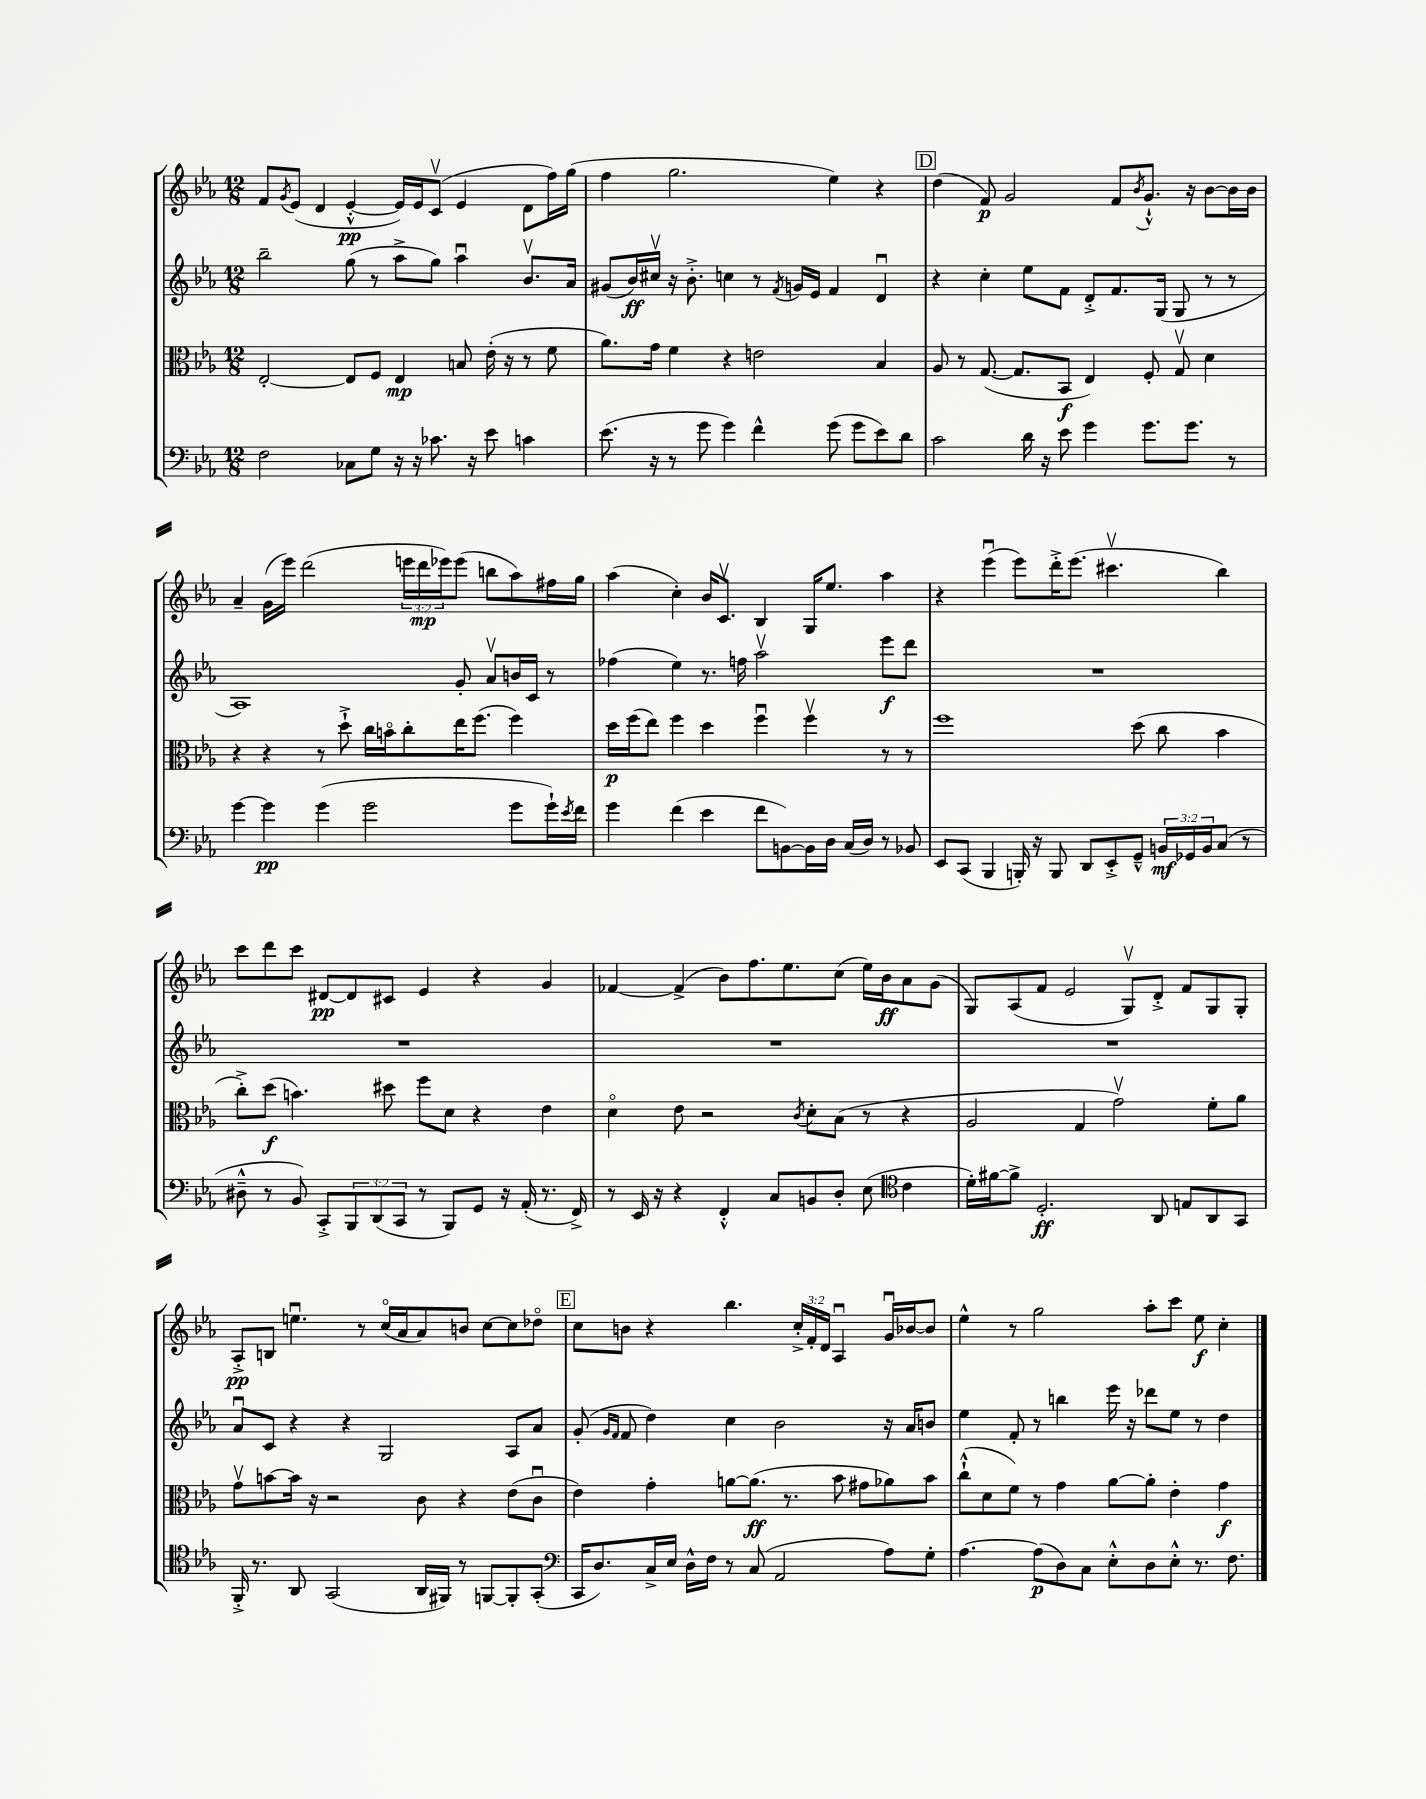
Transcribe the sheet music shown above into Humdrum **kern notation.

**kern	**dynam	**kern	**dynam	**kern	**dynam	**kern	**dynam
*part4	*part4	*part3	*part3	*part2	*part2	*part1	*part1
*staff4	*staff4	*staff3	*staff3	*staff2	*staff2	*staff1	*staff1
*clefF4	*	*clefC3	*	*clefG2	*	*clefG2	*
*k[b-e-a-]	*	*k[b-e-a-]	*	*k[b-e-a-]	*	*k[b-e-a-]	*
*M12/8	*	*M12/8	*	*M12/8	*	*M12/8	*
=26	=26	=26	=26	=26	=26	=26	=26
2F\	.	[2E-'/	.	2bb-~\	.	8f/L	.
.	.	.	.	.	.	8qg/	.
.	.	.	.	.	.	(8e-/J	.
.	.	.	.	.	.	4d/	.
8C-X\L	.	8E-/L]	.	(8gg\	.	[4e-'^^/	pp
8G\J	.	8F/J	.	8r	.	.	.
16r	.	4E-/	mp	8aa-^\L	.	16e-/LL])	.
16r	.	.	.	.	.	16e-/J	.
8.c-X\	.	.	.	8gg\J)	.	(8cv/J	.
.	.	8Bn/	.	4aa-u\	.	4e-/	.
16r	.	.	.	.	.	.	.
8e-\	.	(16e-'\	.	.	.	.	.
.	.	16r	.	.	.	.	.
4cn\	.	8r	.	8.b-v/L	.	8d\L	.
.	.	8f\	.	.	.	16ff\L)	.
.	.	.	.	16a-/Jk	.	(16gg\JJ	.
=27	=27	=27	=27	=27	=27	=27	=27
(8.e-\	.	8.a-\L)	.	(8g#X/L	.	4ff\	.
.	.	.	.	16b-/L)	ff	.	.
16r	.	16g\Jk	.	16cc#Xv/JJ	.	.	.
8r	.	4f\	.	16r	.	2.gg\	.
.	.	.	.	8.b-'^\	.	.	.
8g\	.	.	.	.	.	.	.
4g\)	.	4r	.	4ccn\	.	.	.
4f^^\	.	2en\	.	8r	.	.	.
.	.	.	.	8qf/	.	.	.
.	.	.	.	16gn/LL	.	.	.
.	.	.	.	16e-/JJ	.	.	.
(8g\	.	.	.	4f/	.	4ee-\)	.
8g\L	.	.	.	.	.	.	.
8e-\)	.	4B-/	.	4du/	.	4r	.
8d\J	.	.	.	.	.	.	.
!!LO:REH:place=s1:t=D
=28	=28	=28	=28	=28	=28	=28	=28
2c\	.	8A-/	.	4r	.	(4dd\	.
.	.	8r	.	.	.	.	.
.	.	([8.G/	.	4cc'\	.	8f/)	p
.	.	.	.	.	.	2g/	.
.	.	8.G/L]	.	.	.	.	.
16d\	.	.	.	8ee-\L	.	.	.
16r	.	.	.	.	.	.	.
8e-\	.	8BB-/J	f	8f\J	.	.	.
4g\	.	4E-/)	.	8d'^/L	.	.	.
.	.	.	.	8.f/	.	8f/L	.
.	.	.	.	.	.	8qb-/	.
8.g\L	.	8F'/	.	.	.	8.g`^^/J	.
.	.	.	.	(16G/Jk	.	.	.
.	.	8Gv/	.	8G/	.	.	.
8.g\J	.	.	.	.	.	16r	.
.	.	4d\	.	8r	.	[8b-\L	.
8r	.	.	.	8r	.	16b-\L]	.
.	.	.	.	.	.	16b-\JJ	.
!!LO:LB:g=z
=29	=29	=29	=29	=29	=29	=29	=29
[4g\	.	4r	.	1A-)	.	4a-~/	.
4g\]	pp	4r	.	.	.	(16g\LL	.
.	.	.	.	.	.	16eee-\JJ)	.
.	.	.	.	.	.	(2ddd\	.
(4g\	.	8r	.	.	.	.	.
.	.	8dd`^\	.	.	.	.	.
2g\	.	16cc\LL	.	.	.	.	.
.	.	16bn\J	.	.	.	.	.
.	.	8cc'\	.	.	.	24eeen\LL	.
.	.	.	.	.	.	24ddd\	mp
.	.	.	.	.	.	24eee-X\J)	.
.	.	16ee-\K	.	8g'/	.	(8eee-\J	.
.	.	(8.ff\J	.	.	.	.	.
.	.	.	.	8a-v/L	.	8bbn\L	.
8g\L	.	4ff\)	.	16bn/L	.	8aa-\)	.
.	.	.	.	16c/JJ	.	.	.
16g`\L)	.	.	.	8r	.	16ff#X\L	.
8qe-/	.	.	.	.	.	.	.
16f\JJ	.	.	.	.	.	16gg\JJ	.
=30	=30	=30	=30	=30	=30	=30	=30
4g\	.	16dd\LL	p	(4ff-X\	.	(4aa-\	.
.	.	(16ff\J	.	.	.	.	.
.	.	8ee-\J)	.	.	.	.	.
(4f\	.	4ff\	.	4ee-\)	.	4cc'\)	.
4e-\	.	4dd\	.	8.r	.	16b-/KL	.
.	.	.	.	.	.	8.cv/J	.
.	.	.	.	16ffn\	.	.	.
8f\L	.	4ffu\	.	2aa-v\	.	4B-/	.
[8BBn\)	.	.	.	.	.	.	.
16BB\L]	.	4ffv\	.	.	.	16G/KL	.
16D\JJ	.	.	.	.	.	8.ee-/J	.
(16C/LL	.	.	.	.	.	.	.
16D/JJ)	.	.	.	.	.	.	.
8r	.	8r	.	8eee-\L	f	4aa-\	.
8BB-X/	.	8r	.	8ddd\J	.	.	.
=31	=31	=31	=31	=31	=31	=31	=31
8EE-/L	.	1ff	.	1.r	.	4r	.
(8CC/J	.	.	.	.	.	.	.
4BBB-/	.	.	.	.	.	(4eee-u\	.
16BBBn'/)	.	.	.	.	.	8eee-\L)	.
16r	.	.	.	.	.	.	.
8BBB/	.	.	.	.	.	16ddd'^\K	.
.	.	.	.	.	.	(8.eee-\J	.
8DD/L	.	.	.	.	.	.	.
8EE-'^/	.	.	.	.	.	4.ccc#Xv\	.
8GG~^^/J	.	(8dd\	.	.	.	.	.
24BBn/LL	mf	8cc\	.	.	.	.	.
24GG-X/	.	.	.	.	.	.	.
24BB/J	.	.	.	.	.	.	.
(8C/J	.	4b-\	.	.	.	4bb-\)	.
8r	.	.	.	.	.	.	.
!!LO:LB:g=z
=32	=32	=32	=32	=32	=32	=32	=32
8D#X~^^\	.	8cc'^\L)	.	1.r	.	8ccc\L	.
8r	.	(8dd\J	f	.	.	8ddd\	.
8BB-/)	.	4.bn\)	.	.	.	8ccc\J	.
8CC'^/L	.	.	.	.	.	[8d#X/L	pp
12BBB-/	.	.	.	.	.	8d#/]	.
(12DD/	.	.	.	.	.	.	.
.	.	8dd#X\	.	.	.	8c#X/J	.
12CC/J	.	.	.	.	.	.	.
8r	.	8ff\L	.	.	.	4e-/	.
8BBB-/L)	.	8d\J	.	.	.	.	.
8GG/J	.	4r	.	.	.	4r	.
16r	.	.	.	.	.	.	.
(16AA-'/	.	.	.	.	.	.	.
8.r	.	4e-\	.	.	.	4g/	.
16FF^/)	.	.	.	.	.	.	.
=33	=33	=33	=33	=33	=33	=33	=33
8r	.	4d\	.	1.r	.	[4f-X/	.
16EE-/	.	.	.	.	.	.	.
16r	.	.	.	.	.	.	.
4r	.	8e-\	.	.	.	(4f-^/]	.
.	.	2r	.	.	.	.	.
4FF'^^/	.	.	.	.	.	8b-\L)	.
.	.	.	.	.	.	8.ff\	.
8C/L	.	.	.	.	.	.	.
.	.	.	.	.	.	8.ee-\	.
.	.	8qc/	.	.	.	.	.
8BBn/	.	8d'\L	.	.	.	.	.
8D'/J	.	(8B-\J	.	.	.	(8cc\J	.
(8E-\	.	8r	.	.	.	16ee-\LL)	.
.	.	.	.	.	.	16b-\J	ff
*clefC4	*	*	*	*	*	*	*
4c\	.	4r	.	.	.	8a-\	.
.	.	.	.	.	.	(8g\J	.
=34	=34	=34	=34	=34	=34	=34	=34
16d'\LL)	.	2A-/	.	1.r	.	8G/L)	.
[16f#X\J	.	.	.	.	.	.	.
8f#^\J]	.	.	.	.	.	(8A-/	.
2.D'/	ff	.	.	.	.	8f/J	.
.	.	.	.	.	.	2e-/	.
.	.	4G/	.	.	.	.	.
.	.	2gv\)	.	.	.	.	.
.	.	.	.	.	.	8Gv/L)	.
8AA-/	.	.	.	.	.	8d'^/J	.
8En/L	.	.	.	.	.	8f/L	.
8AA-/	.	8f'\L	.	.	.	8G/	.
8GG/J	.	8a-\J	.	.	.	8G'/J	.
!!LO:LB:g=z
=35	=35	=35	=35	=35	=35	=35	=35
16FF'^/	.	8gv\L	.	8a-u/L	.	8A-'^/L	pp
8.r	.	.	.	.	.	.	.
.	.	[8bn\	.	8c/J	.	8Bn/J	.
8AA-/	.	16b\Jk]	.	4r	.	4.eenu\	.
.	.	16r	.	.	.	.	.
(2GG/	.	2r	.	.	.	.	.
.	.	.	.	4r	.	.	.
.	.	.	.	.	.	8r	.
.	.	.	.	2G/	.	(16cc/LL	.
.	.	.	.	.	.	16a-/J	.
16AA-/LL	.	8c\	.	.	.	8a-/)	.
16FF#X/JJ)	.	.	.	.	.	.	.
8r	.	4r	.	.	.	8bn/J	.
[8FFn/L	.	.	.	.	.	[8cc\L	.
8FF'/]	.	(8e-\L	.	8A-/L	.	8cc\]	.
(8GG'/J	.	8cu\J	.	8a-/J	.	8dd-X\J	.
!!LO:REH:place=s1:t=E
=36	=36	=36	=36	=36	=36	=36	=36
*clefF4	*	*	*	*	*	*	*
16CC/KL	.	4e-\)	.	(8g'/	.	8cc\L	.
8.D/)	.	.	.	.	.	.	.
.	.	.	.	16qqg/LL	.	.	.
.	.	.	.	16qqf/JJ	.	.	.
.	.	.	.	8f/	.	8bn\J	.
16C^/L	.	4g'\	.	4dd\)	.	4r	.
16E-/JJ	.	.	.	.	.	.	.
16D^^\LL	.	.	.	.	.	.	.
16F\JJ	.	.	.	.	.	.	.
8r	.	[8an\L	.	4cc\	.	4.bb-\	.
(8C/	.	(8.a\J]	ff	.	.	.	.
2AA-/	.	.	.	2b-\	.	.	.
.	.	8.r	.	.	.	.	.
.	.	.	.	.	.	24cc'^/LL	.
.	.	.	.	.	.	24f'/	.
.	.	.	.	.	.	24d/JJ	.
.	.	8b-\	.	.	.	4A-u/	.
.	.	8g#X\L	.	.	.	.	.
8A-\L)	.	8a-X\)	.	16r	.	16gu/LL	.
.	.	.	.	16a-/KL	.	[16b-X/J	.
8G'\J	.	8b-\J	.	8bn/J	.	8b-/J]	.
=37	=37	=37	=37	=37	=37	=37	=37
[4.A-\	.	(8cc`^^\L	.	4ee-\	.	4ee-^^\	.
.	.	8d\	.	.	.	.	.
.	.	8f\J)	.	8f'/	.	8r	.
(8A-\L]	p	8r	.	8r	.	2gg\	.
8D\)	.	4g\	.	4bbn\	.	.	.
8C\J	.	.	.	.	.	.	.
8E-'^^\L	.	[8a-\L	.	16eee-\	.	.	.
.	.	.	.	16r	.	.	.
8D\	.	8a-'\J]	.	8ddd-X\L	.	8aa-'\L	.
8E-'^^\J	.	4e-'\	.	8ee-\J	.	8ccc\J	.
8.r	.	.	.	8r	.	8ee-\	f
.	.	4g\	f	4dd\	.	4cc'\	.
8.F\	.	.	.	.	.	.	.
==	==	==	==	==	==	==	==
*-	*-	*-	*-	*-	*-	*-	*-
